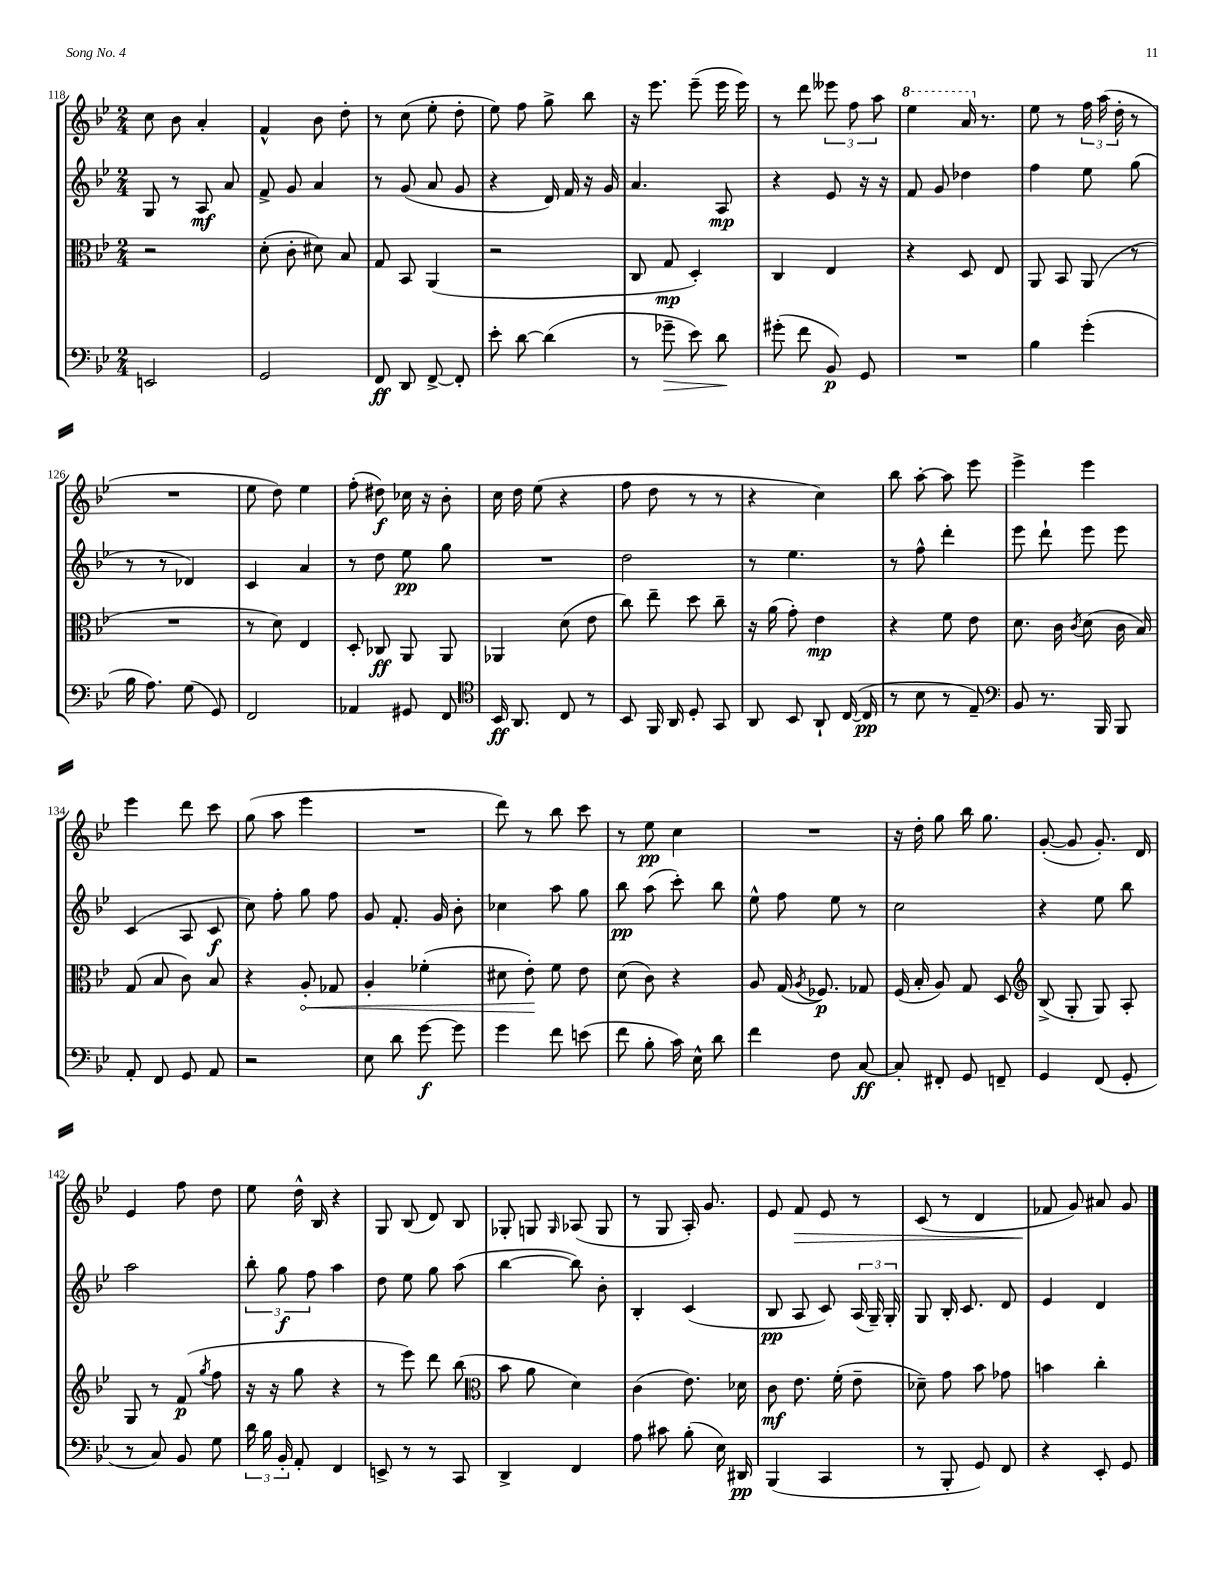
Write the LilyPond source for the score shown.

<<
\new StaffGroup <<
\new Staff = "s0" {
    \clef treble \key bes \major \numericTimeSignature \time 2/4
    \autoBeamOff c''8 bes'8 a'4-. |
    f'4-^ bes'8 d''8-. |
    r8 c''8( ees''8-. d''8-. |
    ees''8) f''8 g''8-> bes''8 |
    r16 ees'''8. ees'''8--( ees'''16 ees'''16) |
    r8 d'''8 \tuplet 3/2 { eeses'''8 f''8 a''8 } |
    \ottava #1 ees'''4 a''16 \ottava #0 r8. |
    ees''8 r8 \tuplet 3/2 { f''16 a''16( d''16-. } r8 |
    R2 |
    ees''8 d''8) ees''4 |
    f''8-.( dis''8\f) ces''16 r16 bes'8-. |
    c''16 d''16 ees''8( r4 |
    f''8 d''8 r8 r8 |
    r4 c''4) |
    bes''8 a''8~-. a''8 ees'''8 |
    ees'''4-> ees'''4 |
    ees'''4 d'''8 c'''8 |
    g''8( a''8 ees'''4 |
    R2 |
    d'''8) r8 bes''8 c'''8 |
    r8 ees''8\pp c''4 |
    R2 |
    r16 d''16-. g''8 bes''16 g''8. |
    g'8~-.( g'8 g'8.-.) d'16 |
    ees'4 f''8 d''8 |
    ees''8 d''16-^ bes16 r4 |
    g8 bes8( d'8) bes8 |
    ges8-. g8 \grace { g16 } aes8( g8 |
    r8 g8 a16-.) g'8. |
    ees'8 f'8\> ees'8 r8 |
    c'8( r8 d'4 |
    fes'8\! g'8) ais'8 g'8 \bar "|." |
}
\new Staff = "s1" {
    \clef treble \key bes \major \numericTimeSignature \time 2/4
    \autoBeamOff g8 r8 a8\mf a'8 |
    f'8-> g'8 a'4 |
    r8 g'8( a'8 g'8 |
    r4 d'16) f'16 r16 g'16 |
    a'4. a8\mp |
    r4 ees'8 r16 r16 |
    f'8 g'8 des''4 |
    f''4 ees''8 g''8( |
    r8 r8 des'4) |
    c'4 a'4 |
    r8 d''8 ees''8\pp g''8 |
    R2 |
    d''2 |
    r8 ees''4. |
    r8 f''8-^ d'''4-. |
    ees'''8 d'''8-! ees'''8 ees'''8 |
    c'4( a8 c'8\f |
    c''8) f''8-. g''8 f''8 |
    g'8 f'8.-. g'16 bes'8-. |
    ces''4 a''8 g''8 |
    bes''8\pp a''8( c'''8-.) bes''8 |
    ees''8-^ f''8 ees''8 r8 |
    c''2 |
    r4 ees''8 bes''8 |
    a''2 |
    \tuplet 3/2 { bes''8-. g''8\f f''8 } a''4 |
    d''8 ees''8 g''8 a''8( |
    bes''4~ bes''8) bes'8-. |
    bes4-. c'4( |
    bes8\pp a8 c'8) \tuplet 3/2 { a16( g16--) g16-. } |
    g8 bes16-. c'8. d'8 |
    ees'4 d'4 \bar "|." |
}
\new Staff = "s2" {
    \clef alto \key bes \major \numericTimeSignature \time 2/4
    \autoBeamOff r2 |
    d'8-.( c'8-. dis'8) bes8 |
    g8 bes,8 a,4( |
    r2 |
    c8 g8\mp d4-.) |
    c4 ees4 |
    r4 d8 ees8 |
    a,8 bes,8 a,8( r8 |
    R2 |
    r8 d'8) ees4 |
    d8-. ces8\ff a,8 a,8 |
    aes,4 d'8( ees'8 |
    c''8) ees''8-- d''8 c''8-- |
    r16 a'16( g'8-.) ees'4\mp |
    r4 f'8 ees'8 |
    d'8. c'16 \acciaccatura { c'8 } d'8( c'16 bes16) |
    g8( bes8 c'8) bes8 |
    r4 \once \override Hairpin.circled-tip = ##t a8-.\< ges8 |
    a4-. fes'4-.( |
    dis'8 ees'8-.\!) f'8 ees'8 |
    d'8( c'8) r4 |
    a8 g16( \acciaccatura { a8 } fes8.\p) ges8 |
    f16( bes16-. a8) g8 d8 |
    \clef treble bes8->( g8-. g8) a8-. |
    g8 r8 f'8\p( \acciaccatura { g''8 } f''8 |
    r16 r16 g''8 r4 |
    r8 ees'''8) d'''8 bes''8( |
    \clef alto bes'8 a'8 d'4) |
    c'4( ees'8.) des'16 |
    c'8\mf ees'8. f'16-.( ees'8-- |
    des'8--) g'8 bes'8 ges'8 |
    b'4 c''4-. \bar "|." |
}
\new Staff = "s3" {
    \clef bass \key bes \major \numericTimeSignature \time 2/4
    \autoBeamOff e,2 |
    g,2 |
    f,8\ff d,8 f,8~-> f,8-. |
    ees'8-. d'8~ d'4( |
    r8 ges'8--\> ees'8) d'8\! |
    gis'8-.( f'8 bes,8\p) g,8 |
    R2 |
    bes4 g'4-.( |
    bes16 a8.) g8( g,8) |
    f,2 |
    aes,4 gis,8 f,8 |
    \clef tenor bes,16\ff a,8. c8 r8 |
    bes,8 f,16 a,16 d8-. g,8 |
    a,8 bes,8 a,8-! c16~( c16\pp |
    r8 bes8 r8 ees8--) |
    \clef bass bes,8 r8. bes,,16 bes,,8 |
    a,8-. f,8 g,8 a,8 |
    r2 |
    ees8 d'8 g'8~\f g'8 |
    g'4 f'8 e'8( |
    f'8 bes8-. c'16) ees16-^ d'8 |
    f'4 f8 c8~\ff |
    c8-. fis,8-. g,8 f,8-- |
    g,4 f,8( g,8-. |
    r8 c8) bes,8 g8 |
    \tuplet 3/2 { d'16 bes16 bes,16-. } a,8-. f,4 |
    e,8-> r8 r8 c,8 |
    d,4-> f,4 |
    a8 cis'8 bes8-.( ees16) dis,16\pp |
    bes,,4( c,4 |
    r8 bes,,8-. g,8) f,8 |
    r4 ees,8-. g,8 \bar "|." |
}
>>
>>
\layout { \context { \Score currentBarNumber = #118 } }
